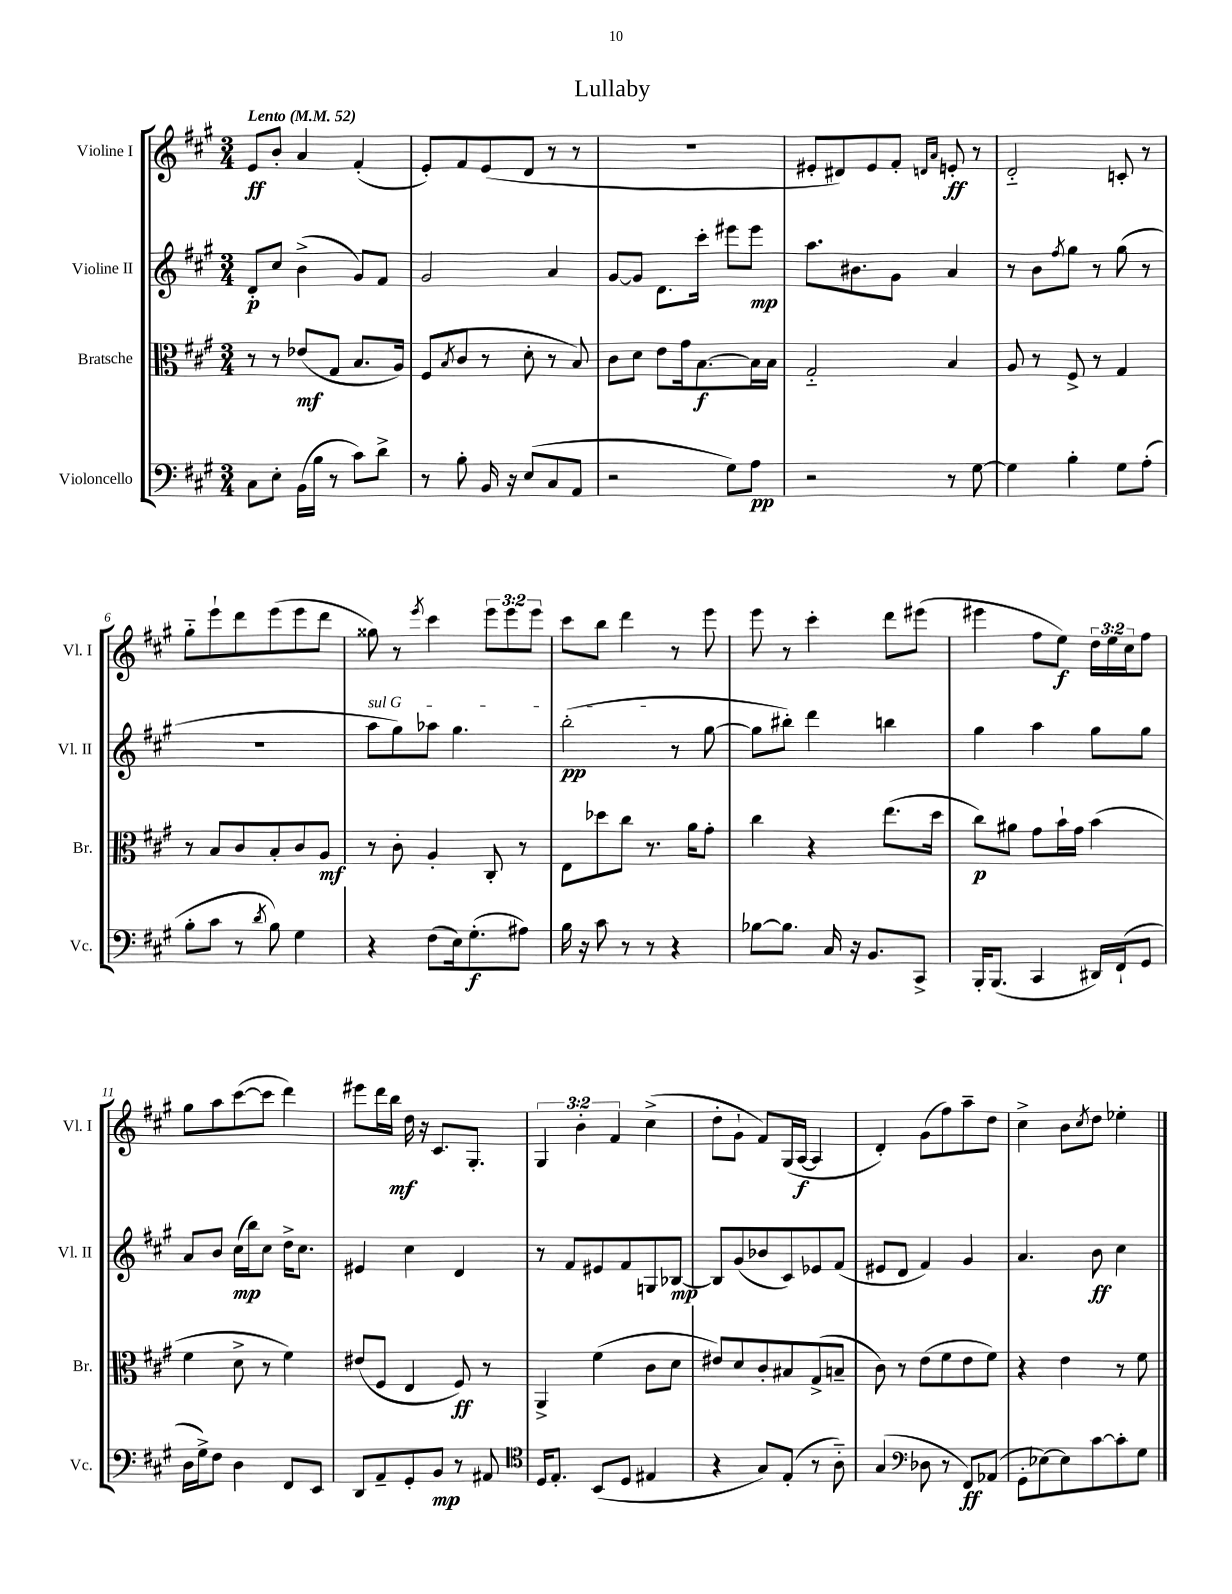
\header { title = "Lullaby" }
<<
\new StaffGroup <<
\new Staff = "s0" \with { instrumentName = "Violine I" shortInstrumentName = "Vl. I" } {
    \clef treble \key a \major \numericTimeSignature \time 3/4 \override Staff.TupletNumber.text = #tuplet-number::calc-fraction-text \tempo "Lento" 4 = 52
    e'8\ff b'8-. a'4 fis'4-.( |
    e'8-.) fis'8 e'8( d'8 r8 r8 |
    R2. |
    eis'8-. dis'8) eis'8 fis'8-. \grace { d'16 a'16 } e'8-.\ff r8 |
    d'2-_ c'8-. r8 |
    gis''8-_ e'''8-! d'''8 e'''8( e'''8 d'''8 |
    gisis''8) r8 \acciaccatura { e'''8 } cis'''4 \tuplet 3/2 { e'''8 e'''8 e'''8 } |
    cis'''8 b''8 d'''4 r8 e'''8 |
    e'''8 r8 cis'''4-. d'''8 eis'''8( |
    eis'''4 fis''8 e''8\f) \tuplet 3/2 { d''16 e''16 cis''16 } fis''8 |
    gis''8 a''8 cis'''8~( cis'''8 d'''4) |
    eis'''8 d'''16 b''16\mf d''16 r16 cis'8. gis8.-. |
    \tuplet 3/2 { gis4 b'4-. fis'4 } cis''4->( |
    d''8-. gis'8-! fis'8) gis16( a16~\f a4 |
    d'4-.) gis'8( fis''8) a''8-- d''8 |
    cis''4-> b'8 \acciaccatura { cis''8 } d''8 ees''4-. \bar "|." |
}
\new Staff = "s1" \with { instrumentName = "Violine II" shortInstrumentName = "Vl. II" } {
    \clef treble \key a \major \numericTimeSignature \time 3/4
    d'8-.\p cis''8 b'4->( gis'8) fis'8 |
    gis'2 a'4 |
    gis'8~ gis'8 d'8. cis'''16-. eis'''8 eis'''8\mp |
    a''8. bis'8. gis'8 a'4 |
    r8 b'8 \acciaccatura { fis''8 } gis''8 r8 gis''8( r8 |
    R2. |
    \once \override TextSpanner.bound-details.left.text = \markup { \italic "sul G" } a''8\startTextSpan gis''8) aes''8 gis''4. |
    b''2-.\pp\stopTextSpan( r8 gis''8~ |
    gis''8 bis''8-.) d'''4 b''4 |
    gis''4 a''4 gis''8 gis''8 |
    a'8 b'8 cis''16\mp( b''16) cis''8 d''16-> cis''8. |
    eis'4 cis''4 d'4 |
    r8 fis'8 eis'8 fis'8 g8 bes8~\mp |
    bes8 gis'8( bes'8 cis'8) ees'8 fis'8( |
    eis'8 d'8 fis'4) gis'4 |
    a'4. b'8\ff cis''4 \bar "|." |
}
\new Staff = "s2" \with { instrumentName = "Bratsche" shortInstrumentName = "Br." } {
    \clef alto \key a \major \numericTimeSignature \time 3/4
    r8 r8 ees'8\mf( gis8 b8. a16) |
    fis8( \acciaccatura { b8 } cis'8 r8 d'8-. r8 b8) |
    cis'8 d'8 e'8 gis'16 b8.~\f b16 b16 |
    gis2-_ b4 |
    a8 r8 fis8-> r8 gis4 |
    r8 b8 cis'8 b8-. cis'8 a8\mf |
    r8 cis'8-. a4-. cis8-. r8 |
    e8 des''8 cis''8 r8. a'16 gis'8-. |
    cis''4 r4 e''8.( d''16 |
    cis''8\p) ais'8 gis'8 b'16-! gis'16 b'4( |
    fis'4 d'8-> r8 fis'4) |
    eis'8( fis8 e4 fis8\ff) r8 |
    a,4-> fis'4( cis'8 d'8 |
    eis'8) d'8 cis'8-. bis8 gis8->( b8-- |
    cis'8) r8 e'8( fis'8 e'8 fis'8) |
    r4 e'4 r8 fis'8 \bar "|." |
}
\new Staff = "s3" \with { instrumentName = "Violoncello" shortInstrumentName = "Vc." } {
    \clef bass \key a \major \numericTimeSignature \time 3/4
    cis8 e8-. b,16( b16 r8 cis'8) d'8-> |
    r8 b8-. b,16 r16 e8( cis8 a,8 |
    r2 gis8) a8\pp |
    r2 r8 gis8~ |
    gis4 b4-. gis8 a8-.( |
    b8-. cis'8 r8 \acciaccatura { d'8 } b8) gis4 |
    r4 fis8( e16) gis8.-.\f( ais8) |
    b16 r16 cis'8 r8 r8 r4 |
    bes8~ bes8. cis16 r16 b,8. cis,8-> |
    b,,16-. b,,8.( cis,4 dis,16) fis,16-!( gis,8 |
    d16 gis16->) fis8 d4 fis,8 e,8 |
    d,8 a,8-- gis,8-. b,8\mp r8 ais,8 |
    \clef tenor d16 e8.-. b,8( d8 eis4 |
    r4 gis8) e8-.( r8 a8-_) |
    gis4( \clef bass des8 r8 fis,8\ff) aes,8( |
    gis,8-. ees8~) ees8 cis'8~ cis'8-. gis8 \bar "|." |
}
>>
>>
